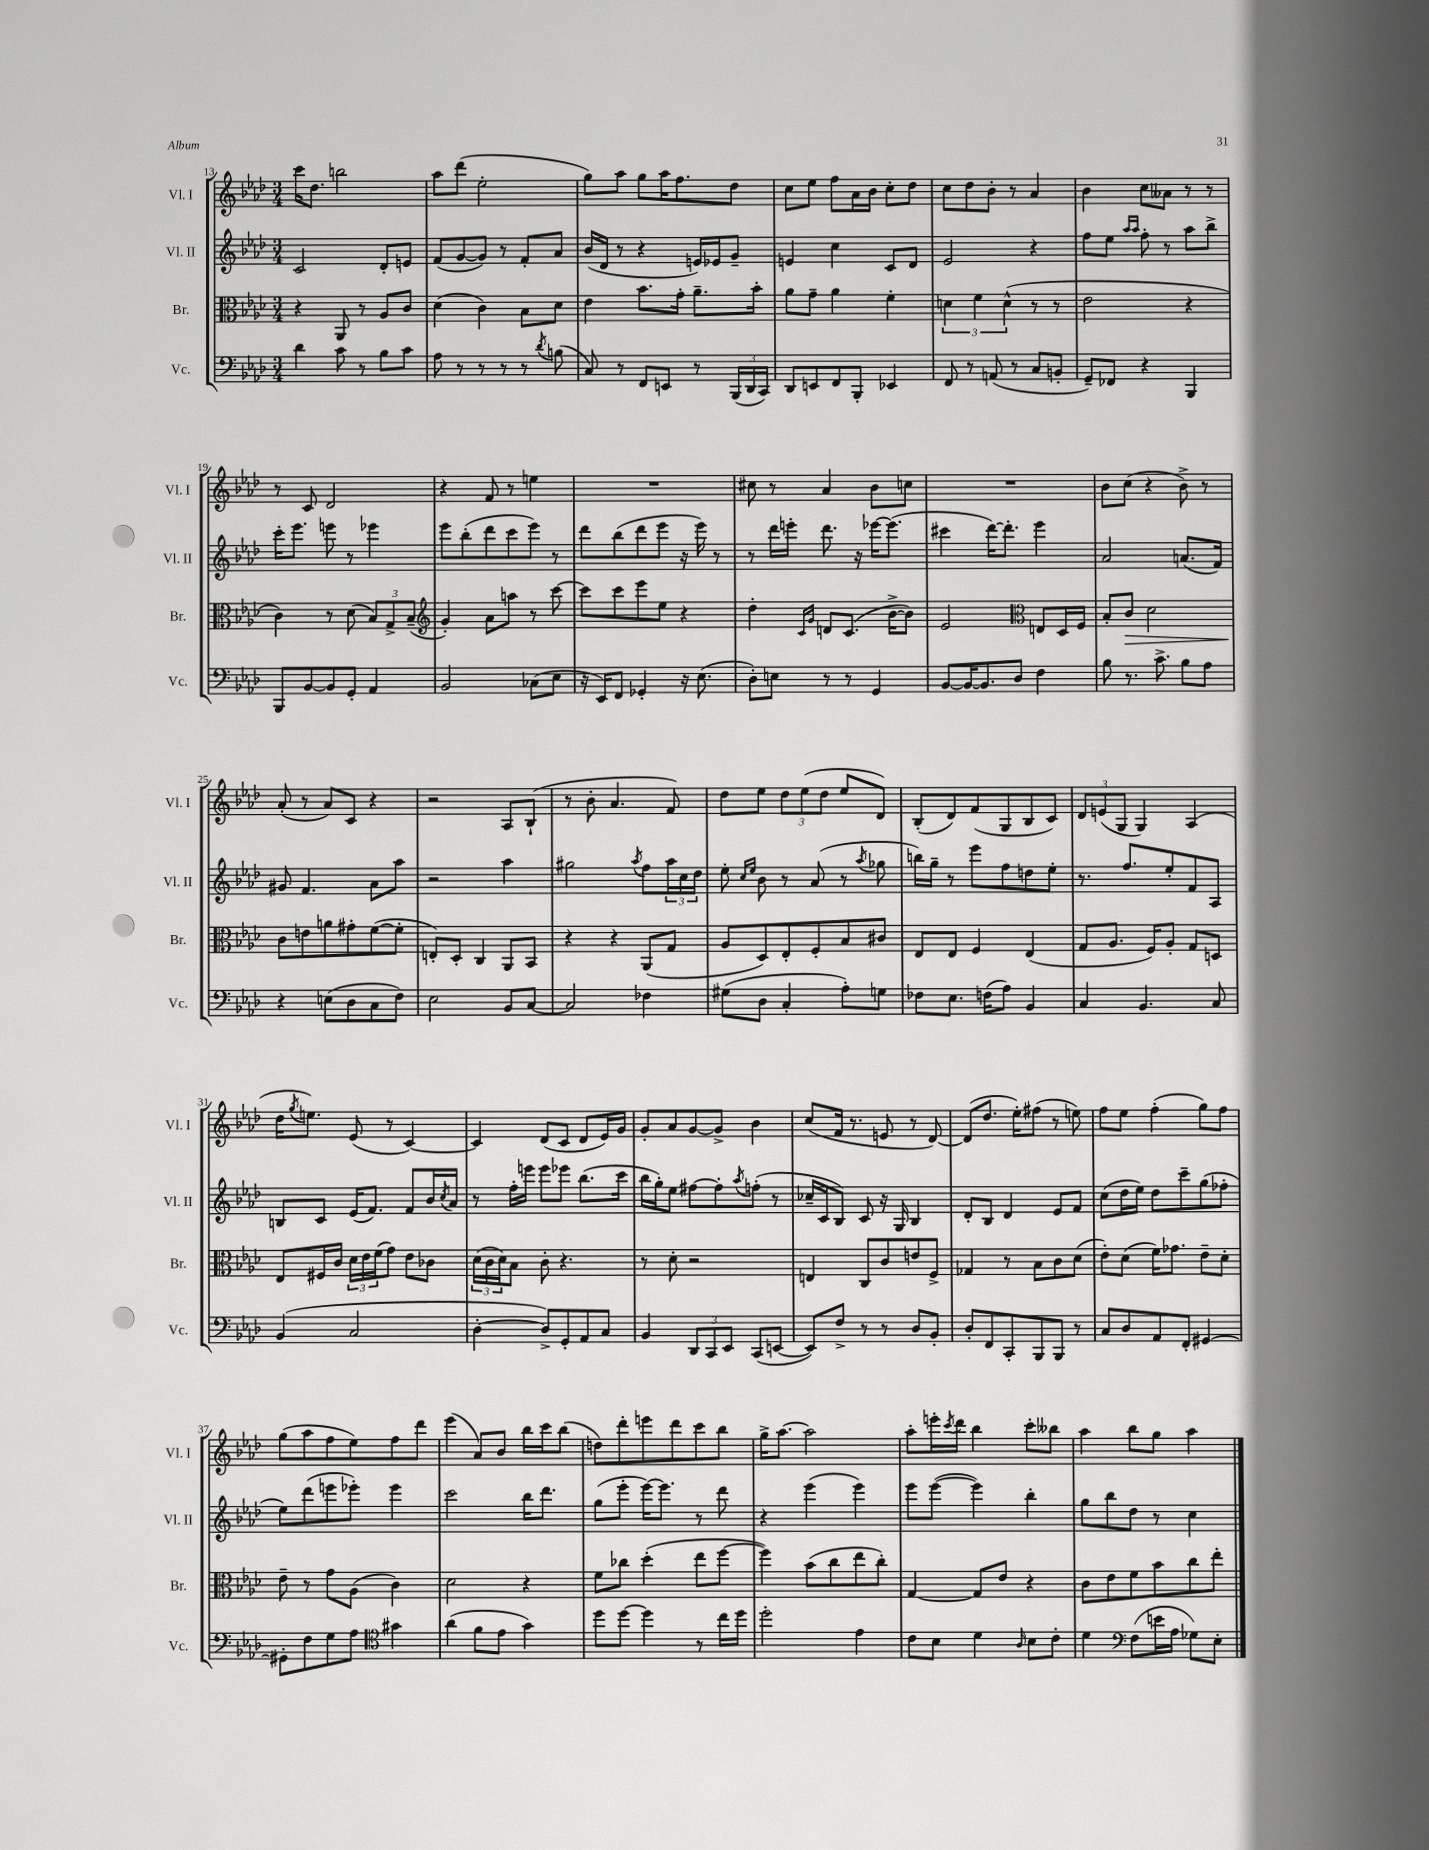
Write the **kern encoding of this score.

**kern	**kern	**dynam	**kern	**kern
*part4	*part3	*part3	*part2	*part1
*staff4	*staff3	*staff3	*staff2	*staff1
*I"Vc.	*I"Br.	*	*I"Vl. II	*I"Vl. I
*I'Vc.	*I'Br.	*	*I'Vl. II	*I'Vl. I
*clefF4	*clefC3	*	*clefG2	*clefG2
*k[b-e-a-d-]	*k[b-e-a-d-]	*	*k[b-e-a-d-]	*k[b-e-a-d-]
*M3/4	*M3/4	*	*M3/4	*M3/4
=13	=13	=13	=13	=13
4d-\	4r	.	2c/	16ccc\KL
.	.	.	.	8.dd-\J
8c\	8AA-/	.	.	2bbn\
8r	8r	.	.	.
8B-\L	8A-/L	.	8d-'/L	.
8c\J	8c/J	.	8en/J	.
=14	=14	=14	=14	=14
8A-\	(4d-\	.	(8f/L	8aa-\L
8r	.	.	[8g/	(8ddd-\J
8r	4c\)	.	8g/J])	2ee-'\
8r	.	.	8r	.
8r	8B-\L	.	8f'/L	.
8qd-/	.	.	.	.
(8Bn\	8d-\J	.	8a-/J	.
=15	=15	=15	=15	=15
8C/)	4e-\	.	(16b-/LL	8gg\L)
.	.	.	16d-/JJ	.
8r	.	.	8r	8aa-\J
8FF/L	8.b-\L	.	4r	8gg\L
8EEn/J	.	.	.	16aa-\K
.	16g'\Jk	.	.	8.ff\
8r	8.a-~\L	.	16en/LL)	.
.	.	.	16e-X/J	.
(24BBB-/LL	.	.	8g~/J	8dd-\J
24DD-/	.	.	.	.
.	16b-'\Jk	.	.	.
24CC/JJ)	.	.	.	.
=16	=16	=16	=16	=16
8DD-/L	8a-\L	.	4en/	8cc\L
8EEn/	8g~\J	.	.	8ee-\J
8FF/	4a-\	.	4cc\	8ff\L
8BBB-'/J	.	.	.	16a-\L
.	.	.	.	16b-\JJ
4EE-X/	4f'\	.	8c/L	8cc'\L
.	.	.	8d-/J	8dd-\J
=17	=17	=17	=17	=17
8FF/	6dn\	.	2e-/	8cc\L
8r	.	.	.	8dd-\
.	6f\	.	.	.
(8AAn/	.	.	.	8b-'\J
.	(6d^^\	.	.	.
8r	.	.	.	8r
8C/L	8r	.	4r	4a-/
8BBn'/J	8r	.	.	.
=18	=18	=18	=18	=18
8GG~/L)	2e-\	.	8ff\L	4b-\
8FF-X/J	.	.	8ee-\J	.
.	.	.	16qqaa-/LL	.
.	.	.	16qqaa-/JJ	.
4r	.	.	8ff'\	8cc\L
.	.	.	8r	8a--X\J
4BBB-/	4r	.	8aa-\L	8r
.	.	.	8bb-^\J	8r
!!LO:LB:g=z
=19	=19	=19	=19	=19
8BBB-/L	4c\)	.	16ccc'\KL	8r
.	.	.	8.eee-\J	.
[8BB-/	.	.	.	8c/
8BB-/]	8r	.	8eeen\	2d-/
8GG'/J	(8d-\	.	8r	.
4AA-/	12B-/L)	.	4eee-X\	.
.	12G^/	.	.	.
.	(12B-~/J	.	.	.
=20	=20	=20	=20	=20
*	*clefG2	*	*	*
2BB-/	4g'/)	.	8eee-\L	4r
.	.	.	(8bb-'\	.
.	8a-\L	.	8ddd-\	8f/
.	8aan\J	.	8ccc\	8r
(8C-X\L	8r	.	8eee-\J)	4een\
8E-\J	[8ccc\	.	8r	.
=21	=21	=21	=21	=21
16r	8ccc\L]	.	8ddd-\L	2.r
16EE-/KL)	.	.	.	.
8FF/J	8ccc\	.	(8bb-\	.
4GG-X'/	8eee-\	.	8ddd-\	.
.	8ee-\J	.	8eee-\J	.
16r	4r	.	16r	.
(8.E-\	.	.	16eee-\)	.
.	.	.	8r	.
=22	=22	=22	=22	=22
8D-'\L)	4dd-'\	.	8r	8cc#X\
8En\J	.	.	16ddd-\LL	8r
.	.	.	16eeen'\JJ	.
.	16qqc/LL	.	.	.
.	16qqg/JJ	.	.	.
8r	8dn/L	.	8.ddd-\	4a-/
8r	(8.c/J	.	.	.
.	.	.	16r	.
4GG/	.	.	[16eee-X\KL	8b-\L
.	[16b-^\KL	.	(8.eee-\J]	.
.	8b-\J])	.	.	8ccn\J
=23	=23	=23	=23	=23
[8BB-/L	2e-/	.	4ccc#X\	2.r
16BB-/K_	.	.	.	.
8.BB-/]	.	.	.	.
.	.	.	[16ddd-\KL)	.
.	.	.	8.ddd-'\J]	.
8D-/J	.	.	.	.
*	*clefC3	*	*	*
4F\	8En/L	.	4eee-\	.
.	16D-/L	.	.	.
.	16F/JJ	.	.	.
=24	=24	=24	=24	=24
8B-\	8B-'/L	.	2a-/	8b-\L
!	!	!LO:HP:b	!	!
8.r	8c/J	>	.	(8cc\J
.	2d-\	.	.	4r
8.c^\	.	.	.	.
8B-\L	.	.	(8.an/L	8b-^\)
8A-\J	.	.	.	8r
.	.	.	16f/Jk)	.
!!LO:LB:g=z
=25	=25	=25	=25	=25
4r	8c\L	.	8g#X/	(8a-'/
.	8en\	]	4.f/	8r
(8En\L	8an\	.	.	8a-/L)
8D-\	8g#X'\	.	.	8c/J
8C\	([8f\	.	8a-\L	4r
8F\J)	8f'\J]	.	8aa-\J	.
=26	=26	=26	=26	=26
2E-\	8En'/L)	.	2r	2r
.	8D-'/J	.	.	.
.	4C/	.	.	.
8BB-/L	8AA-/L	.	4aa-\	8A-/L
[8C/J	8BB-/J	.	.	(8B-`/J
=27	=27	=27	=27	=27
2C/]	4r	.	2gg#X\	8r
.	.	.	.	8b-'\
.	4r	.	.	4.a-/
.	.	.	8qaa-/	.
4F-X\	(8AA-/L	.	8ff\L	.
.	8G/J	.	24aa-\L	8f/)
.	.	.	24cc\	.
.	.	.	24dd-\JJ	.
=28	=28	=28	=28	=28
(8G#X\L	8A-/L	.	8ee-'\	8dd-\L
.	.	.	16qqcc/LL	.
.	.	.	16qqee-/JJ	.
8D-\J	8D-/)	.	8b-\	8ee-\J
4C'/	8E-'/	.	8r	12dd-\L
.	.	.	.	(12ee-\
.	8F'/	.	(8a-/	.
.	.	.	.	12dd-\J
8A-'\L)	8B-/	.	8r	8ee-/L
.	.	.	8qaa-/	.
8Gn\J	8c#X/J	.	8gg-X\	8d-/J)
=29	=29	=29	=29	=29
8F-X\L	8E-/L	.	16bbn\LL)	(8B-'/L
.	.	.	16gg~\JJ	.
8.E-\J	8E-/J	.	8r	8d-/)
.	4F/	.	8eee-\L	(8f/
(16Fn\KL	.	.	.	.
8A-\J)	.	.	8ff\	8G/
4BB-/	(4E-/	.	8ddn\	8B-/
.	.	.	8ee-'\J	8c/J)
=30	=30	=30	=30	=30
4C/	8G/L	.	8.r	12d-/L
.	.	.	.	(12en/
.	8.A-/J	.	.	.
.	.	.	.	12G/J
.	.	.	8.ff/L	.
4.BB-/	.	.	.	4G/)
.	16F/KL)	.	.	.
.	8A-'/J	.	8ee-'/	.
.	8G/L	.	8f/	(4A-/
8C/	8Dn/J	.	8A-/J	.
!!LO:LB:g=z
=31	=31	=31	=31	=31
(4BB-/	8E-/L	.	8Bn/L	16dd-\KL
.	.	.	.	8qgg/
.	.	.	.	8.een\J)
.	16F#X/L	.	8c/J	.
.	16c/JJ	.	.	.
2C/	24d-\LL	.	(16e-/KL	(8e-/
.	24e-\	.	.	.
.	.	.	8.f/J)	.
.	(24f\J	.	.	.
.	8g\J)	.	.	8r
.	8e-\L	.	8f/L	[4c/)
.	8c-X\J	.	16b-/L	.
.	.	.	8qcc/	.
.	.	.	16a-/JJ	.
=32	=32	=32	=32	=32
[4D-'\	(24d-\LL	.	8r	4c/]
.	24c\	.	.	.
.	24d-\J)	.	.	.
.	8B-\J	.	16ff'\LL	.
.	.	.	16eeen\JJ	.
8D-^/L])	8c'\	.	8eee\L	(8d-/L
8GG'/	4.r	.	8eee-X\J	8c/J
8AA-/	.	.	(8.bb-\L	8d-/L
8C/J	.	.	.	16e-/L)
.	.	.	16ccc\Jk	16g/JJ
=33	=33	=33	=33	=33
4BB-/	8r	.	16bb-\LL	8g'/L
.	.	.	16gg'\J)	.
.	8d-'\	.	8ee-\J	8a-/
12DD-/L	2r	.	[8ff#X\L	[8g/
12CC/	.	.	.	.
.	.	.	8ff#'\]	8g^/J]
12EE-/J	.	.	.	.
.	.	.	8qaa-/	.
(8CC/L	.	.	(8ffn'\J	4b-\
[8EEn/J	.	.	8r	.
=34	=34	=34	=34	=34
8EE/L])	4En/	.	16cc-X~/LL	(8cc/L
.	.	.	16c/J	.
8F^/J	.	.	8B-/J)	16f/Jk
.	.	.	.	8.r
8r	8C/L	.	8c/	.
8r	8c/	.	16r	8en/
.	.	.	16G/	.
8D-/L	8en/	.	4B-/	8r
8BB-'/J	8F^/J	.	.	[8d-/)
=35	=35	=35	=35	=35
8D-'/L	4G-X/	.	8d-'/L	(8d-/L]
8FF/	.	.	8B-/J	8.dd-/J
8CC'/	8r	.	4d-/	.
.	.	.	.	16ee-'\KL)
8BBB-/	8B-\L	.	.	(8ff#X\J
8BBB-/J	8c\	.	8e-/L	8r
8r	(8d-\J	.	8f/J	8een\)
=36	=36	=36	=36	=36
8C/L	8e-'\L)	.	(8cc\L	8ff\L
8D-/	(8d-\J	.	16dd-\L	8ee-\J
.	.	.	16ee-\JJ)	.
8AA-/	16f\KL)	.	8dd-\L	(4ff'\
.	8.g-X\J	.	.	.
8FF'/J	.	.	8ccc~\	.
[4GG#X/	8e-~\L	.	(8gg\	8gg\L)
.	8d-'\J	.	8ff-X'\J	8ff\J
!!LO:LB:g=z
=37	=37	=37	=37	=37
8GG#X'\L]	8e-~\	.	8ee-\L)	(8gg\L
8F\	8r	.	(8ddd-\	8aa-\
8G\	8g\L	.	8eeen\	8ff\
8A-\J	(8A-\J	.	8eee-X'\J)	8ee-\)
*clefC4	*	*	*	*
4g#X\	4c\)	.	4eee-\	8ff\
.	.	.	.	8ddd-\J
=38	=38	=38	=38	=38
(4a-\	2d-\	.	2ccc\	(4eee-\
8f\L	.	.	.	8a-/L)
8e-\J	.	.	.	8b-/J
4g\)	4r	.	16bb-\KL	16bb-\LL
.	.	.	8.ddd-\J	16ccc\J
.	.	.	.	(8bb-\J
=39	=39	=39	=39	=39
8dd-\L	8f\L	.	(8gg\L	8ddn\L)
[8dd-\J	8cc-X\J	.	8eee-'\J	8ddd-'\
4dd-\]	(4dd-'\	.	[16eee-\KL)	8eeen\
.	.	.	8.eee-\J]	.
.	.	.	.	8ddd-\
8r	8ee-\L	.	8r	8ccc\
16cc\LL	[8ff\J	.	8ddd-\	8bb-\J
16dd-\JJ	.	.	.	.
=40	=40	=40	=40	=40
2dd-'\	4ff\])	.	4r	16gg^\KL
.	.	.	.	[8.aa-\J
.	(8b-\L	.	(4eee-\	2aa-\]
.	8cc\	.	.	.
4e-\	8ee-\	.	4eee-\)	.
.	8cc'\J)	.	.	.
=41	=41	=41	=41	=41
8c\L	[4G/	.	8eee-\L	8aa-'\L
8B-\J	.	.	([8eee-\J	16eeen'\L
.	.	.	.	8qccc/
.	.	.	.	16ddd-\JJ
4d-\	8G/L]	.	4eee-\])	4bb-\
.	8e-/J	.	.	.
16qqA-/	.	.	.	.
8B-\L	4r	.	4bb-'\	8ccc'\L
8c'\J	.	.	.	8bb--X\J
=42	=42	=42	=42	=42
4d-\	8c\L	.	8gg\L	4aa-\
.	8e-\	.	8bb-\	.
*clefF4	*	*	*	*
(8F\L	8f\	.	8dd-\J	8bb-\L
16en\L	8b-\	.	8r	8gg\J
16A-\JJ	.	.	.	.
8G-X\L)	8cc\	.	4cc\	4aa-\
8E-'\J	8ee-'\J	.	.	.
==	==	==	==	==
*-	*-	*-	*-	*-
